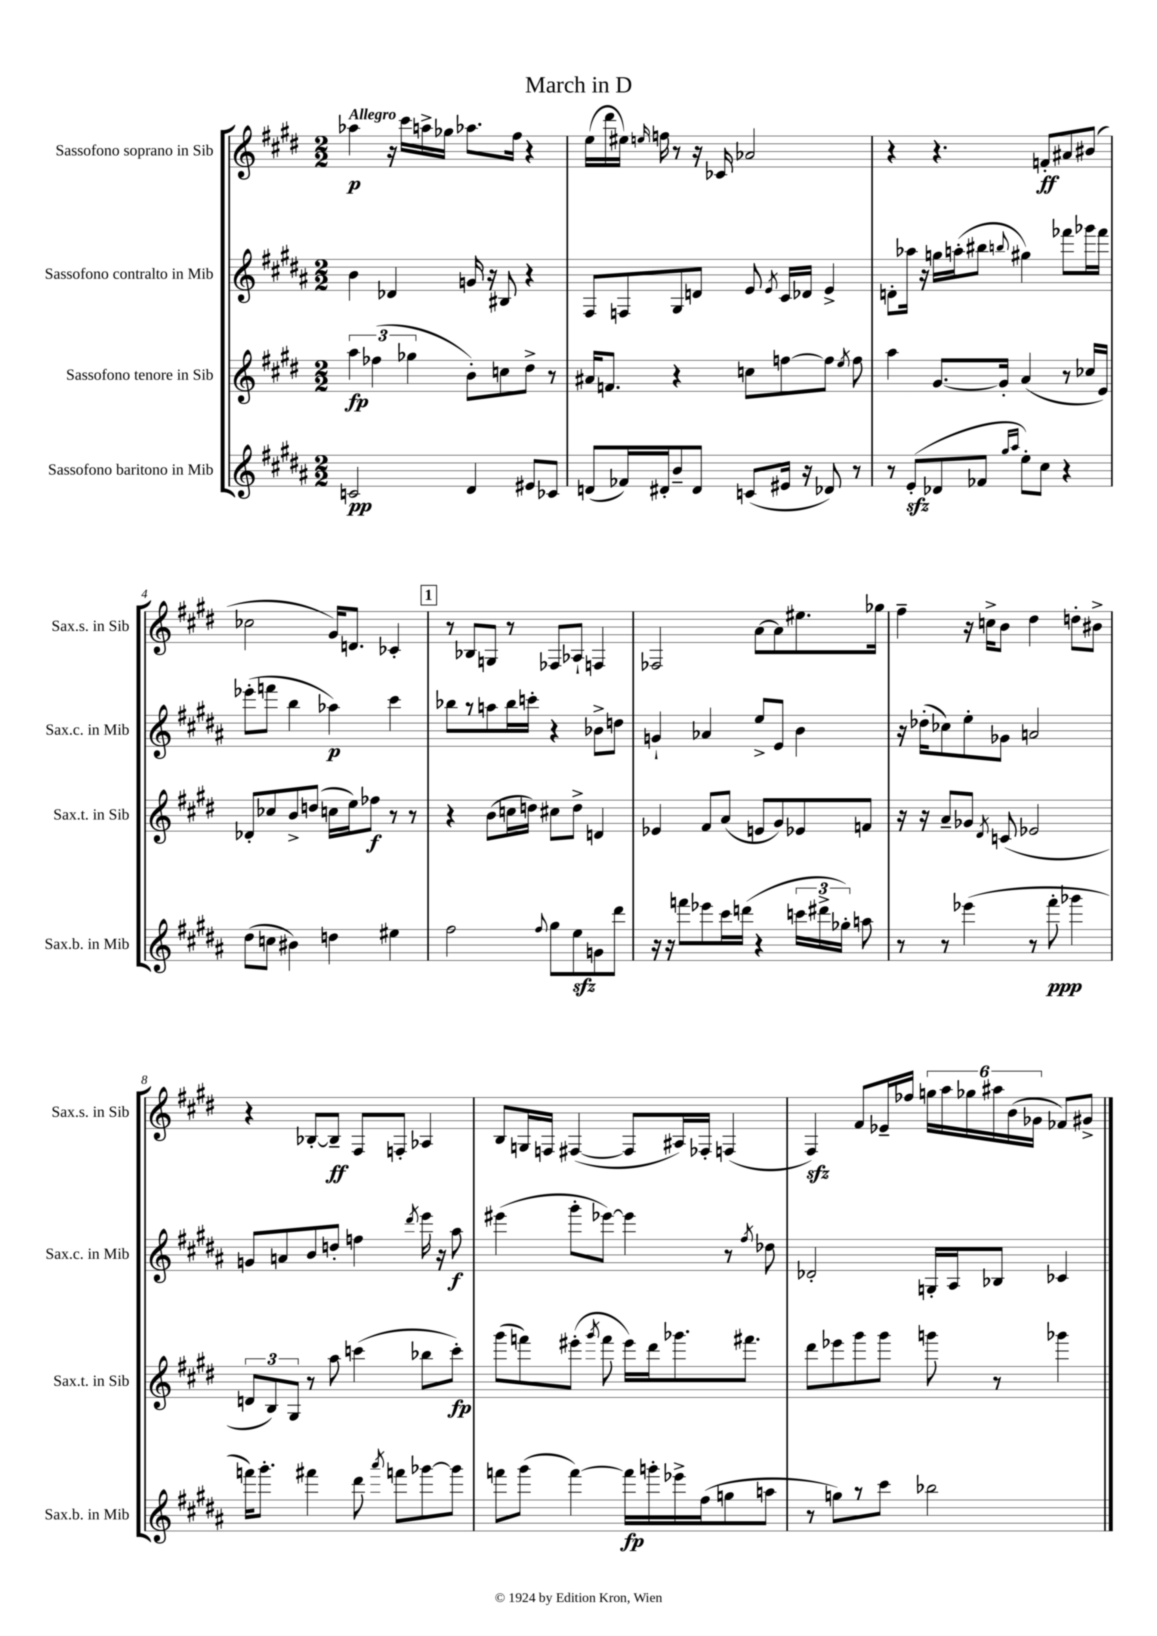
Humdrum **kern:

**kern	**dynam	**kern	**dynam	**kern	**dynam	**kern	**dynam
*part4	*part4	*part3	*part3	*part2	*part2	*part1	*part1
*staff4	*staff4	*staff3	*staff3	*staff2	*staff2	*staff1	*staff1
*I"Sassofono baritono in Mib	*	*I"Sassofono tenore in Sib	*	*I"Sassofono contralto in Mib	*	*I"Sassofono soprano in Sib	*
*I'Sax.b. in Mib	*	*I'Sax.t. in Sib	*	*I'Sax.c. in Mib	*	*I'Sax.s. in Sib	*
*clefG2	*	*clefG2	*	*clefG2	*	*clefG2	*
*k[f#c#g#d#a#]	*	*k[f#c#g#d#]	*	*k[f#c#g#d#a#]	*	*k[f#c#g#d#]	*
*M2/2	*	*M2/2	*	*M2/2	*	*M2/2	*
=1	=1	=1	=1	=1	=1	=1	=1
!	!	!	!	!	!	!LO:TX:a:B:t=Allegro	!
2cn/	pp	6aa\	fp	4b\	.	4aa-X\	p
.	.	(6ff-X\	.	.	.	.	.
.	.	.	.	4d-X/	.	16r	.
.	.	.	.	.	.	16ccc#\LL	.
.	.	6gg-X\	.	.	.	.	.
.	.	.	.	.	.	16aan^\	.
.	.	.	.	.	.	16gg-X\JJ	.
4d#/	.	8b'\L)	.	16gn/	.	8.aa-X\L	.
.	.	.	.	16r	.	.	.
.	.	8ccn\	.	8B#X/	.	.	.
.	.	.	.	.	.	16ff#\Jk	.
8e#X/L	.	8dd#^\J	.	4r	.	4r	.
8c-X/J	.	8r	.	.	.	.	.
=2	=2	=2	=2	=2	=2	=2	=2
(8dn/L	.	16a#X/KL	.	8F#/L	.	(16ee\LL	.
.	.	8.fn/J	.	.	.	16ddd#\	.
16f-X/L)	.	.	.	8Fn/	.	16ee#X\JJ)	.
.	.	.	.	.	.	16qqeen/	.
16d#X'/J	.	.	.	.	.	16ffn\	.
8b~/	.	4r	.	8G#/	.	8r	.
8d#/J	.	.	.	8dn/J	.	16r	.
.	.	.	.	.	.	16c-X/	.
(8cn/L	.	8ccn\L	.	8e/	.	2a-X/	.
.	.	.	.	8qe/	.	.	.
16e#X/Jk	.	[8ffn\	.	16c#/LL	.	.	.
16r	.	.	.	16d-X/JJ	.	.	.
8d-X/)	.	8ff\J]	.	4e^/	.	.	.
.	.	8qee/	.	.	.	.	.
8r	.	8ff\	.	.	.	.	.
=3	=3	=3	=3	=3	=3	=3	=3
8r	.	4aa\	.	8dn'\L	.	4r	.
(8ezz'/L	.	.	.	16aa-X\Jk	.	.	.
.	.	.	.	16r	.	.	.
8d-X/	.	[8.g#/L	.	16ggn\LL	.	4.r	.
.	.	.	.	(16aan'\J	.	.	.
8f-X/J	.	.	.	8bb#X\J	.	.	.
.	.	16g#'/Jk]	.	.	.	.	.
16qqgg#/LL	.	.	.	.	.	.	.
16qqaa#/JJ	.	.	.	8qqbbn/	.	.	.
8ee'\L)	.	(4a/	.	4gg#X\)	.	.	.
8cc#\J	.	.	.	.	.	8fn'/L	ff
4r	.	8r	.	8fff-X\L	.	8a#X/	.
.	.	16cc-X/LL	.	16ggg-X\L	.	(8b#X/J	.
.	.	16e/JJ)	.	16fff-\JJ	.	.	.
!!LO:LB:g=z
=4	=4	=4	=4	=4	=4	=4	=4
(8dd#\L	.	8d-X'/L	.	(8eee-X'\L	.	2cc-X\	.
8ccn\J	.	8cc-X/	.	8fffn\J	.	.	.
4b#X\)	.	8b^/	.	4bb\	.	.	.
.	.	(8ddn/J	.	.	.	.	.
4ddn\	.	16ccn\LL	.	4aa-X\)	p	16g#/KL)	.
.	.	16ee\J)	.	.	.	8.dn/J	.
.	.	8ff-X\J	f	.	.	.	.
4ee#X\	.	8r	.	4ccc#\	.	4c-X'/	.
.	.	8r	.	.	.	.	.
!!LO:REH:place=s1:t=1
=5	=5	=5	=5	=5	=5	=5	=5
2ff#\	.	4r	.	8bb-X\L	.	8r	.
.	.	.	.	8r	.	8B-X/L	.
.	.	(8b\L	.	8aan\	.	8Gn/J	.
.	.	16ccn\L	.	16bb-\L	.	8r	.
.	.	16ddn\JJ)	.	16cccn'\JJ	.	.	.
8qqff#/	.	.	.	.	.	.	.
8gg#\L	.	8cc#X\L	.	4r	.	8F-X/L	.
8eezz\	.	8dd^\J	.	.	.	8A-X`/J	.
8gn\	.	4dn/	.	8b-X^\L	.	4Fn/	.
8ddd#\J	.	.	.	8ddn\J	.	.	.
=6	=6	=6	=6	=6	=6	=6	=6
16r	.	4e-X/	.	4gn`/	.	2F-X/	.
16r	.	.	.	.	.	.	.
8fffn\L	.	.	.	.	.	.	.
8eee-X\	.	8f#/L	.	4a-X/	.	.	.
16ccc#\L	.	(8a/J	.	.	.	.	.
(16dddn\JJ	.	.	.	.	.	.	.
4r	.	8en/L	.	8ee^/L	.	[8a\L	.
.	.	8g#/)	.	8e/J	.	8a\]	.
24cccn\LL	.	8e-X/	.	4b\	.	8.ee#X\	.
24ddd#X^\	.	.	.	.	.	.	.
24gg-X'\JJ)	.	.	.	.	.	.	.
8aan\	.	8fn/J	.	.	.	.	.
.	.	.	.	.	.	16gg-X\Jk	.
=7	=7	=7	=7	=7	=7	=7	=7
8r	.	16r	.	16r	.	4ff#~\	.
.	.	16r	.	(16dd-X'\KL	.	.	.
8r	.	8a~/L	.	8cc-X\)	.	.	.
(4eee-X\	.	8g-X/J	.	8ee'\	.	16r	.
.	.	.	.	.	.	16ccn^\KL	.
.	.	8qd#/	.	.	.	.	.
.	.	(8cn/	.	8g-X\J	.	8b\J	.
8r	.	2e-X/	.	2an/	.	4dd#\	.
8fff#'\	ppp	.	.	.	.	.	.
4ggg-X\	.	.	.	.	.	8ddn'\L	.
.	.	.	.	.	.	8b#X^\J	.
!!LO:LB:g=z
=8	=8	=8	=8	=8	=8	=8	=8
16fffn\KL)	.	12dn/L	.	8gn/L	.	4r	.
8.ggg#'\J	.	.	.	.	.	.	.
.	.	12B/)	.	.	.	.	.
.	.	.	.	8an/	.	.	.
.	.	12G#/J	.	.	.	.	.
4fff#X\	.	8r	.	8b/	.	[8B-X'/L	.
.	.	8aa\	.	8ddn'/J	.	8B-~/J]	ff
8ddd#\	.	(4cccn\	.	4ffn\	.	8F#/L	.
8qaaa#/	.	.	.	.	.	.	.
8fffn\L	.	.	.	.	.	8Fn'/J	.
.	.	.	.	8qddd#/	.	.	.
[8ggg-X\	.	8bb-X\L	.	16eee\	.	4A-X/	.
.	.	.	.	16r	.	.	.
8ggg-\J]	.	8ccc'\J)	fp	8aa#\	f	.	.
=9	=9	=9	=9	=9	=9	=9	=9
8fffn\L	.	(8ggg#\L	.	(4eee#X\	.	8B/L	.
(8ggg#\J	.	8fffn\)	.	.	.	16Gn/L	.
.	.	.	.	.	.	16Fn/JJ	.
[4fff\)	.	(8eee#X'\J	.	8ggg#'\L	.	([4F#X/	.
.	.	8qggg#/	.	.	.	.	.
.	.	8fff\	.	[8eee-X\J)	.	.	.
16fff\LL]	fp	16eee#\LL)	.	4eee-\]	.	8F#/L]	.
16gggn'\	.	16ddd#\J	.	.	.	.	.
16eee-X^\	.	8.ggg-X\	.	.	.	16A#X/L)	.
(16ff#\J	.	.	.	.	.	16F-X'/JJ	.
8ggn\	.	.	.	8r	.	(4Fn/	.
.	.	8.fff#X\J	.	.	.	.	.
.	.	.	.	8qff#/	.	.	.
8aan\J	.	.	.	8dd-X\	.	.	.
=10	=10	=10	=10	=10	=10	=10	=10
8r	.	8ddd#\L	.	2d-X'/	.	4F#zz/)	.
8ggn\L)	.	8eee-X\	.	.	.	.	.
8r	.	8ggg#\	.	.	.	8f#/L	.
8ccc#\J	.	8ggg#\J	.	.	.	16e-X~/L	.
.	.	.	.	.	.	16ff-X/JJ	.
2bb-X\	.	8gggn\	.	16Gn'/LL	.	24ggn\LL	.
.	.	.	.	.	.	24aa\	.
.	.	.	.	16A#/J	.	.	.
.	.	.	.	.	.	24gg-X\	.
.	.	8r	.	8B-X/J	.	24aa#X\	.
.	.	.	.	.	.	(24b\	.
.	.	.	.	.	.	24g-X\JJ	.
.	.	4ggg-X\	.	4c-X/	.	8f-X/L)	.
.	.	.	.	.	.	8g#X^/J	.
==	==	==	==	==	==	==	==
*-	*-	*-	*-	*-	*-	*-	*-
